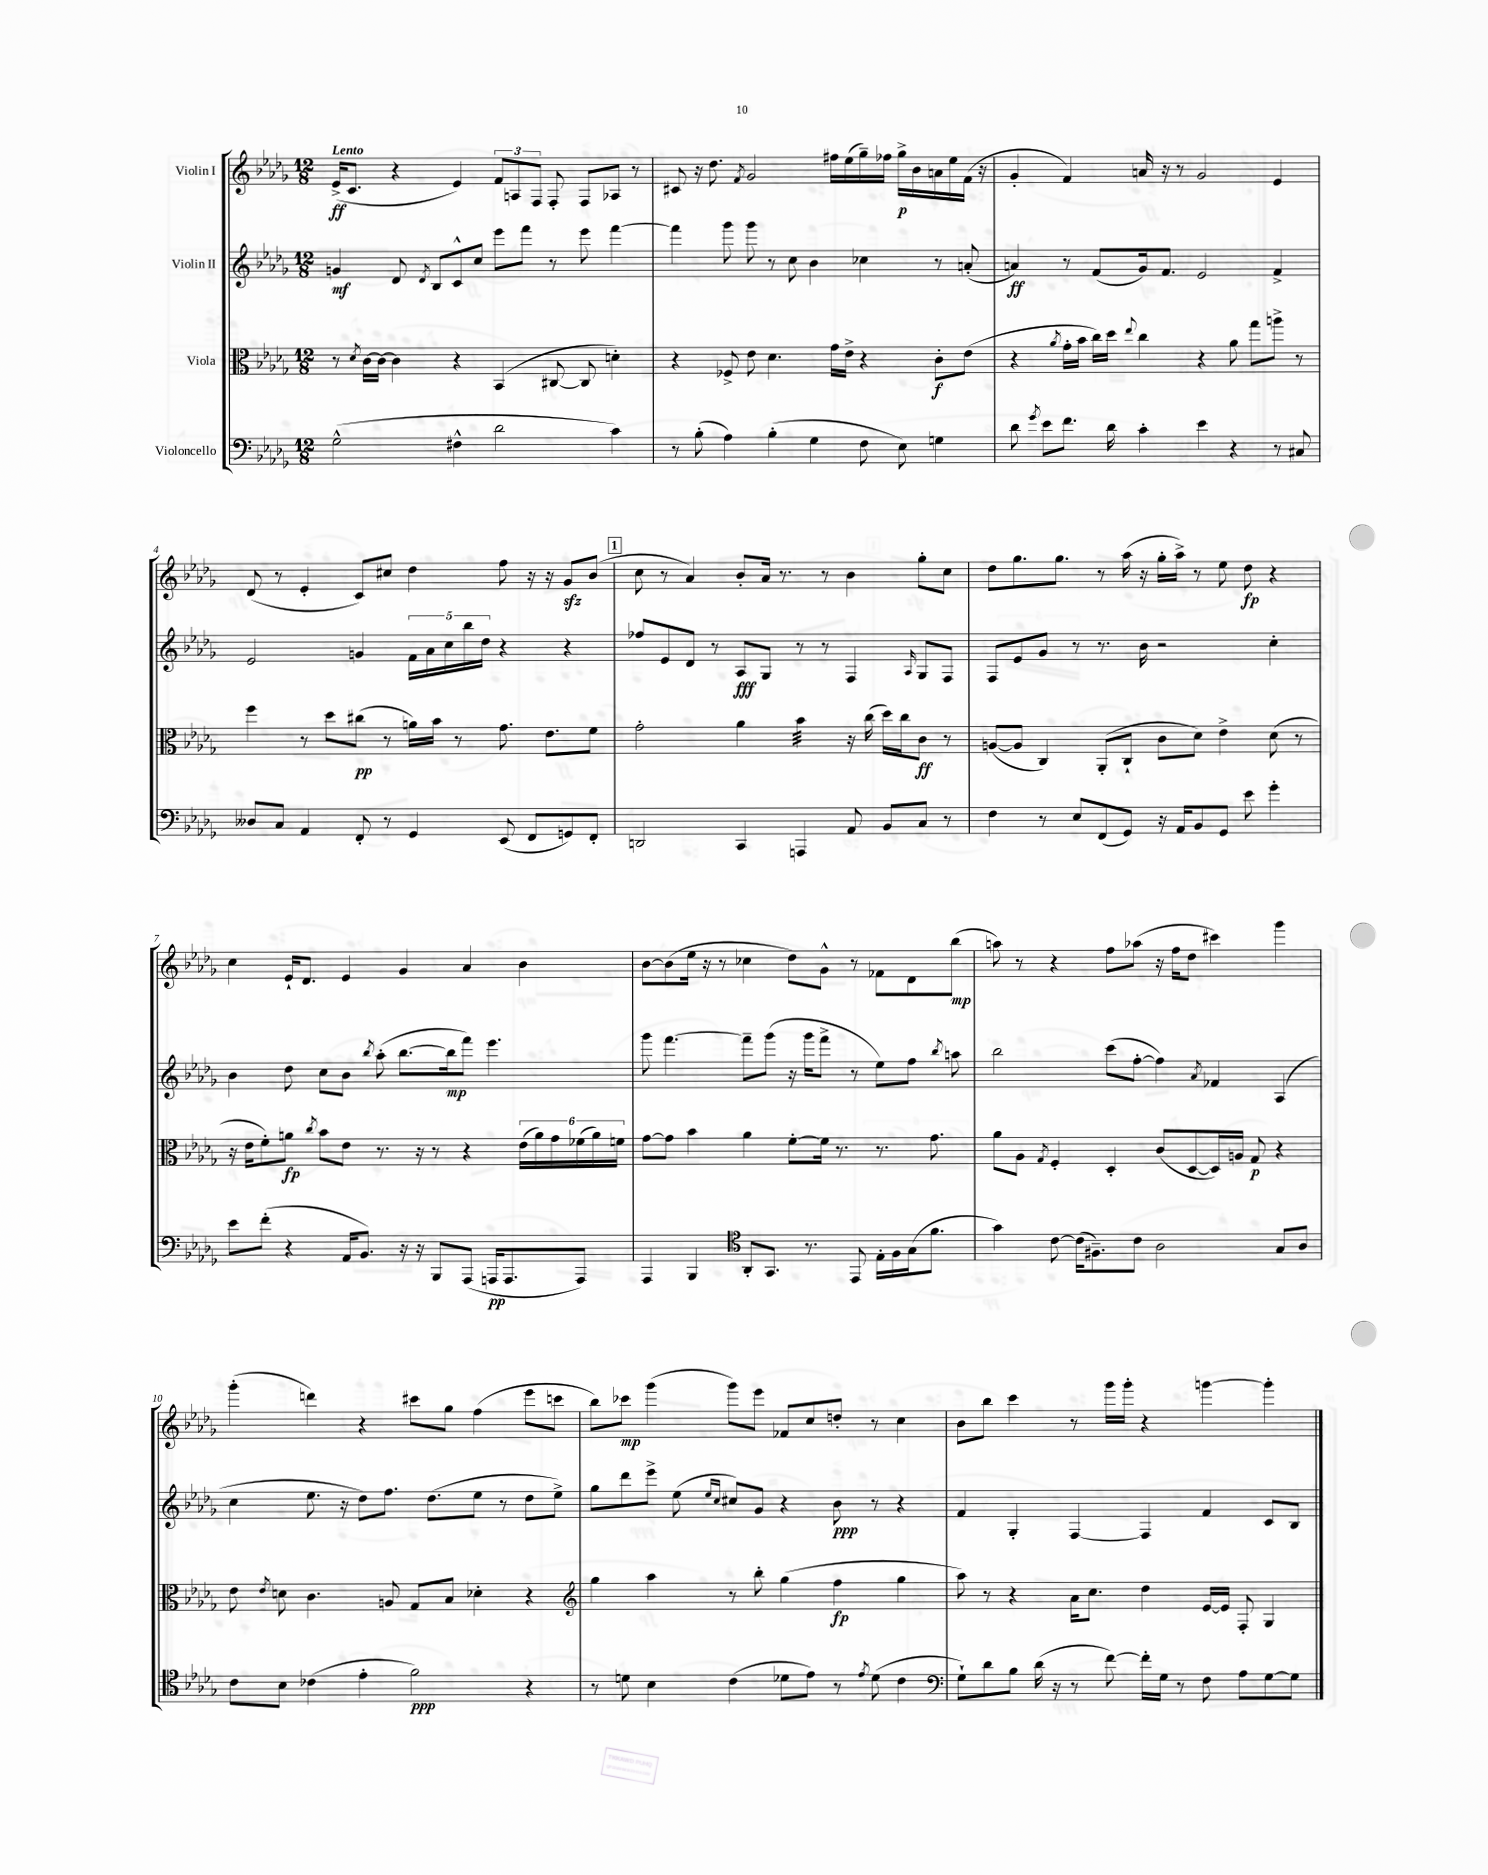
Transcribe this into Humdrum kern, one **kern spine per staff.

**kern	**kern	**kern	**kern
*staff4	*staff3	*staff2	*staff1
*clefF4	*clefC3	*clefG2	*clefG2
*k[b-e-a-d-g-]	*k[b-e-a-d-g-]	*k[b-e-a-d-g-]	*k[b-e-a-d-g-]
*M12/8	*M12/8	*M12/8	*M12/8
(2G-^^	8r	4g	(16e-^
.	.	.	8.c
.	8qd-	.	.
.	[16c	.	.
.	16c_	.	.
.	4c]	8d-	4r
.	.	8qd-	.
.	.	8B-	.
4F#^^	4r	8c^^	4e-)
.	.	8cc	.
2d-	(4BB-	8eee-	12f
.	.	.	12A
.	.	8fff	.
.	.	.	12F
.	[8C#	8r	8F'
.	8C#]	8eee-	8F
4c)	4d')	[4fff	8A-
.	.	.	8r
=	=	=	=
8r	4r	4fff]	8c#
(8B-'	.	.	16r
.	.	.	8.dd-
4A-)	8F-^	8ggg-	.
.	.	.	8qf
.	8e-	8ggg-	2g-
(4B-'	4.d-	8r	.
.	.	8cc	.
4G-	.	4b-	.
.	16g-	.	16ff#
.	16e-^	.	(16ee-
8F	4r	4cc-	16gg-~)
.	.	.	16ff-
8E-)	.	.	16gg-^
.	.	.	16b-
4G	8c'	8r	16a
.	.	.	16ee-
.	(8e-	(8a'	(16f
.	.	.	16r
=	=	=	=
8d-	4r	4a)	4g-'
8qg-	.	.	.
8e-	.	.	.
.	8qa-	.	.
8.f	16g-'	8r	4f)
.	16b-	.	.
.	16cc)	(8f	.
16d-	16dd-	.	.
.	8qqee-	.	.
4c'	4cc	16g-)	16a
.	.	8.f	16r
.	.	.	8r
4e-	4r	2e-	2g-
4r	8a-	.	.
.	8gg-	.	.
8r	8aa^	4f^	4e-
8C#	8r	.	.
=	=	=	=
8D--	4ff	2e-	(8d-
8C	.	.	8r
4AA-	8r	.	4e-'
.	8dd-	.	.
8FF'	(8cc#	4g	8c)
8r	8r	.	8cc#
4GG-	16a)	20f	4dd-
.	.	20a-	.
.	16b-	.	.
.	.	20cc	.
.	8r	.	.
.	.	20bb-	.
.	.	20dd-	.
(8EE-	8.g-	4r	8ff
8FF	.	.	16r
.	8.e-	.	16r
8GG)	.	4r	8g-
8FF'	8f	.	(8b-
=	=	=	=
2DD	2g-'	8ff-	8cc
.	.	8e-	8r
.	.	8d-	4a-)
.	.	8r	.
4CC	4a-	8A-	8b-'
.	.	8G-	16a-
.	.	.	8.r
4AAA	4b-	8r	.
.	.	8r	8r
8AA-	16r	4F	4b-
.	(16cc	.	.
8BB-	16dd-)	.	.
.	16cc	.	.
.	.	16qqA-	.
8C	8c	8G-	8gg-'
8r	8r	8F	8cc
=	=	=	=
4F	([8A	8F	8dd-
.	8A]	8e-	8.gg-
8r	4C)	8g-	.
.	.	.	8.gg-
8E-	.	8r	.
(8FF	(8AA-'	8.r	8r
8GG-)	8C`	.	(16aa-
.	.	16b-	16r
16r	8c	2r	16gg-'
16AA-	.	.	16aa-^)
8BB-	8d-)	.	8r
8GG-	4e-^	.	8ee-
8e-	.	.	8dd-
4g-'	(8d-	4cc'	4r
.	8r	.	.
=	=	=	=
8e-	16r	4b-	4cc
.	16e-	.	.
(8f'	8f')	.	.
4r	8a	8dd-	16e-`
.	.	.	8.d-
.	8qcc	.	.
.	8b-	8cc	.
16AA-	8e-	8b-	4e-
8.BB-)	.	.	.
.	.	8qbb-	.
.	8.r	(8aa-'	.
16r	.	[8.bb-	4g-
16r	16r	.	.
8BBB-	8r	.	.
.	.	16bb-]	.
(8AAA-	4r	8fff)	4a-
16AAA	.	4.eee-	.
8.AAA	.	.	.
.	(24e-	.	4b-
.	24a)	.	.
.	24g-	.	.
8AAA)	(24f-	.	.
.	24a)	.	.
.	24f	.	.
=	=	=	=
4AAA-	[8g-	8ggg-	[8b-
.	8g-]	[4.fff	(8b-]
4BBB-	4b-	.	16ee-
.	.	.	16r
.	.	.	8r
*clefC4	*	*	*
8AA-'	4a-	8fff~]	4cc-
8.GG-	.	(8ggg-	.
.	[8f'	16r	8dd-)
8.r	.	16ggg-	.
.	16f]	8fff^	8g-^^
.	8.r	.	.
8EE-	.	8r	8r
16E-'	8.r	8ee-)	8f-
16F	.	.	.
(16G-	.	8ff	8d-
8.f	8.g-	.	.
.	.	8qbb-	.
.	.	8aa	(8bb-
=	=	=	=
4g-)	8a-	2bb-	8aa)
.	8A-	.	8r
.	8qG-	.	.
[8c	4F'	.	4r
(16c]	.	.	.
8.F#~)	.	.	.
.	4D-'	(8ccc	8ff
8c	.	[8ff'	(8aa-
2A-	(8c	4ff])	16r
.	.	.	16ff
.	[8D-	.	8dd-
.	.	8qa-	.
.	16D-])	4f-	4ccc#)
.	16A	.	.
.	8G-	.	.
8G-	4r	(4A-	4ggg-
8A-	.	.	.
=	=	=	=
8c	8e-	4cc	(4ggg-'
.	8qe-	.	.
8B-	8d	.	.
(4c-	4.c	8.ee-	4ddd)
.	.	16r	.
4e-'	.	8dd-)	4r
.	8A	8.ff	.
2f)	8G-	.	8ccc#
.	.	(8.dd-	.
.	8B-	.	8gg-
.	4d-'	8ee-	(4ff
.	.	8r	.
4r	4r	8dd-	8eee-
.	.	8ee-^)	8ccc
=	=	=	=
*	*clefG2	*	*
8r	4gg-	8gg-	8bb-)
8d	.	8ddd-	8ccc-
4B-	4aa-	8eee-^	(4ggg-
.	.	(8ee-	.
.	.	16qqee-	.
.	.	16qqcc	.
(4c	8r	8cc#)	8ggg-)
.	8bb-'	8g-	8eee-
8d-	(4gg-	4r	8f-
8e-)	.	.	8cc
8r	4ff	8b-	8dd'
8qe-	.	.	.
(8d-	.	8r	8r
4c	4gg-	4r	4cc
=	=	=	=
*clefF4	*	*	*
8G-`)	8aa-)	4f	8b-
8d-	8r	.	8bb-
8B-	4r	4G-'	4ccc
(16d-	.	.	.
16r	.	.	.
8r	16a-	[4F	8r
.	8.cc	.	.
[8f)	.	.	16ggg-
.	.	.	16ggg-'
16f']	4dd-	4F]	4r
16G-	.	.	.
8r	.	.	.
8F	[16e-	4f	[4ggg
.	16e-]	.	.
8A-	8F'	.	.
[8G-	4G-	8c	4ggg']
8G-]	.	8B-	.
==	==	==	==
*-	*-	*-	*-
